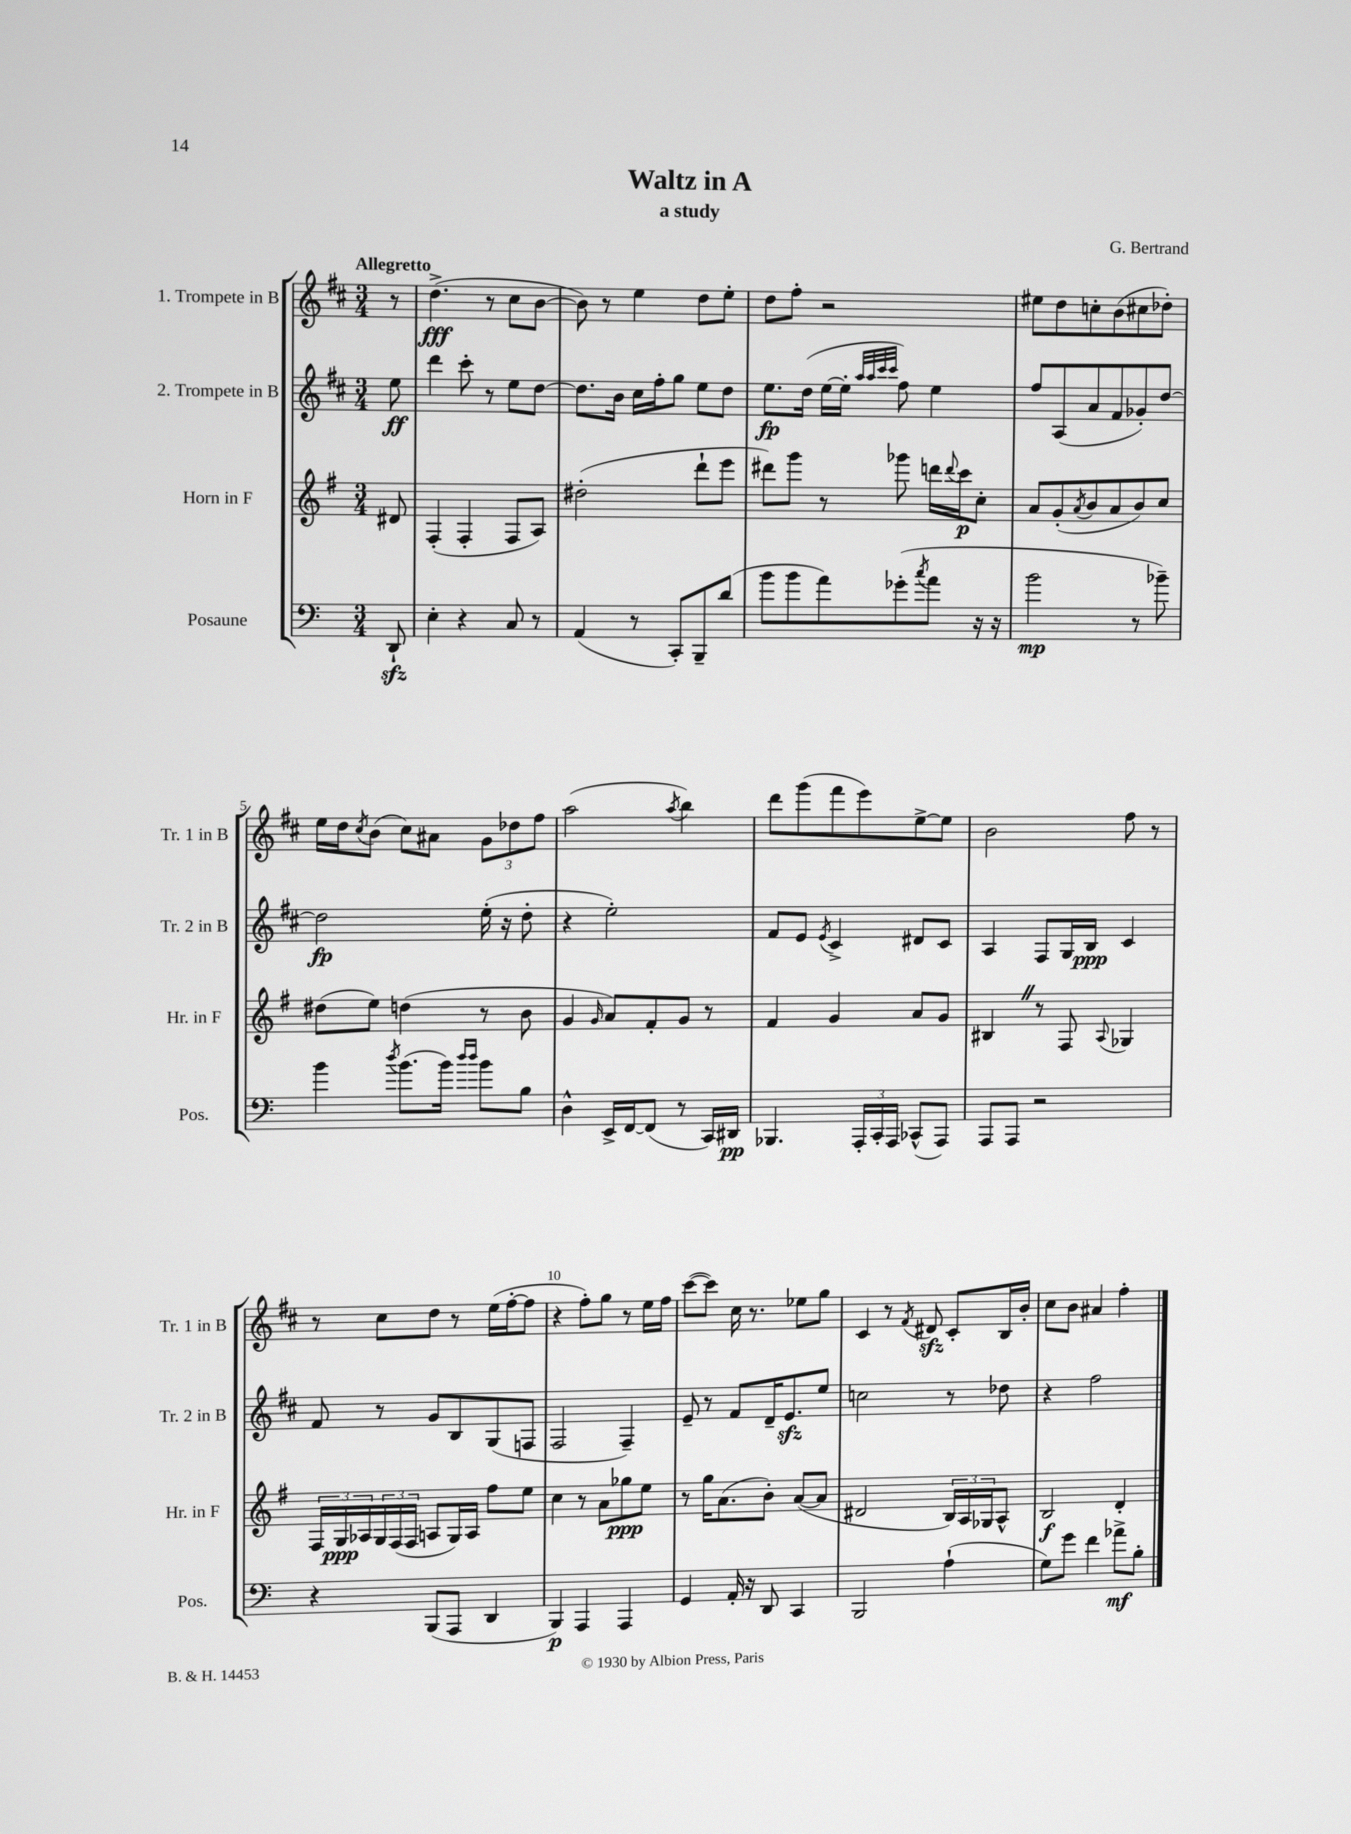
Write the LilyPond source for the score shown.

\header { title = "Waltz in A" composer = "G. Bertrand" subtitle = "a study" }
<<
\new StaffGroup <<
\new Staff = "s0" \with { instrumentName = "1. Trompete in B" shortInstrumentName = "Tr. 1 in B" } {
    \clef treble \key d \major \numericTimeSignature \time 3/4 \partial 8 \tempo "Allegretto"
    r8 |
    d''4.->\fff( r8 cis''8 b'8~ |
    b'8) r8 e''4 d''8 e''8-. |
    d''8 fis''8-. r2 |
    eis''8 d''8 c''8-. b'8( cis''8 des''8-.) |
    e''16 d''16 \acciaccatura { cis''8 } b'8( cis''8) ais'8 \tuplet 3/2 { g'8 des''8 fis''8 } |
    a''2( \acciaccatura { a''8 } b''4) |
    d'''8 g'''8( fis'''8 e'''8) e''8~-> e''8 |
    b'2 fis''8 r8 |
    r8 cis''8 d''8 r8 e''16( fis''16~-. fis''8 |
    r4 fis''8-.) g''8 r8 e''16 fis''16 |
    cis'''8~( cis'''8) cis''16 r8. ees''8 g''8 |
    cis'4 r8 \acciaccatura { fis'8 } dis'8\sfz cis'8-. b16 b'16-. |
    cis''8 b'8 ais'4 fis''4-. \bar "|." |
}
\new Staff = "s1" \with { instrumentName = "2. Trompete in B" shortInstrumentName = "Tr. 2 in B" } {
    \clef treble \key d \major \numericTimeSignature \time 3/4 \partial 8
    e''8\ff |
    d'''4 cis'''8-. r8 e''8 d''8~ |
    d''8. b'16 cis''16 fis''16-. g''8 e''8 d''8 |
    e''8.\fp d''16( e''16~ e''16-. \grace { a''32 a''32 cis'''32 cis'''32 } fis''8) e''4 |
    fis''8 a8( a'8 fis'8 ges'8-.) d''8~ |
    d''2\fp e''16-.( r16 d''8-. |
    r4 e''2-.) |
    fis'8 e'8 \acciaccatura { e'8 } cis'4-> dis'8 cis'8 |
    a4 fis8 g16 b16\ppp cis'4 |
    fis'8 r8 g'8 b8 g8( f8 |
    fis2 fis4--) |
    e'8-- r8 fis'8 d'16-- e'8.\sfz e''8 |
    c''2 r8 des''8 |
    r4 fis''2 \bar "|." |
}
\new Staff = "s2" \with { instrumentName = "Horn in F" shortInstrumentName = "Hr. in F" } {
    \clef treble \key g \major \numericTimeSignature \time 3/4 \partial 8
    dis'8 |
    fis4-.( fis4-. fis8 a8) |
    dis''2-.( d'''8-! e'''8 |
    dis'''8) g'''8 r8 ges'''8 d'''16 \appoggiatura { d'''8 } c'''16\p c''8-. |
    a'8 g'8-.( \acciaccatura { a'8 } b'8 a'8 b'8) c''8 |
    dis''8( e''8) d''4( r8 b'8 |
    g'4 \grace { g'16 } a'8) fis'8-. g'8 r8 |
    fis'4 g'4 a'8 g'8 |
    bis4 \once \override BreathingSign.text = \markup { \musicglyph "scripts.caesura.straight" } \breathe r8 fis8 \appoggiatura { a8 } ges4 |
    \tuplet 3/2 { fis16 g16\ppp aes16 } \tuplet 3/2 { g16 fis16( fis16 } a8 g16) a16 fis''8 e''8 |
    c''4 r8 a'8 ges''8\ppp e''8 |
    r8 g''16 a'8.( b'8-.) a'8~( a'8 |
    dis'2 \tuplet 3/2 { b16) a16 ges16 } a8-^ |
    b2\f d'4-. \bar "|." |
}
\new Staff = "s3" \with { instrumentName = "Posaune" shortInstrumentName = "Pos." } {
    \clef bass \key c \major \numericTimeSignature \time 3/4 \partial 8
    d,8-!\sfz |
    e4-. r4 c8 r8 |
    a,4( r8 c,8-.) b,,8-- d'8( |
    b'8 b'8 a'8) ges'8-.( \acciaccatura { c''8 } a'8 r16 r16 |
    b'2\mp r8 bes'8--) |
    b'4 \acciaccatura { d''8 } b'8.( b'16) \grace { d''16 d''16 } b'8 b8 |
    d4-^ e,16-> f,16~ f,8( r8 c,16) dis,16\pp |
    bes,,4. \tuplet 3/2 { a,,16-. c,16-. a,,16 } ces,8-^( a,,8) |
    a,,8 a,,8 r2 |
    r4 b,,8( a,,8 d,4 |
    b,,4\p) a,,4 a,,4 |
    g,4 a,16-. r16 d,8 c,4 |
    b,,2 a4-!( |
    g8) g'8 f'4 aes'8->\mf b8-. \bar "|." |
}
>>
>>
\layout { \context { \Score \override BarNumber.break-visibility = ##(#f #t #t) barNumberVisibility = #(every-nth-bar-number-visible 5) } }
